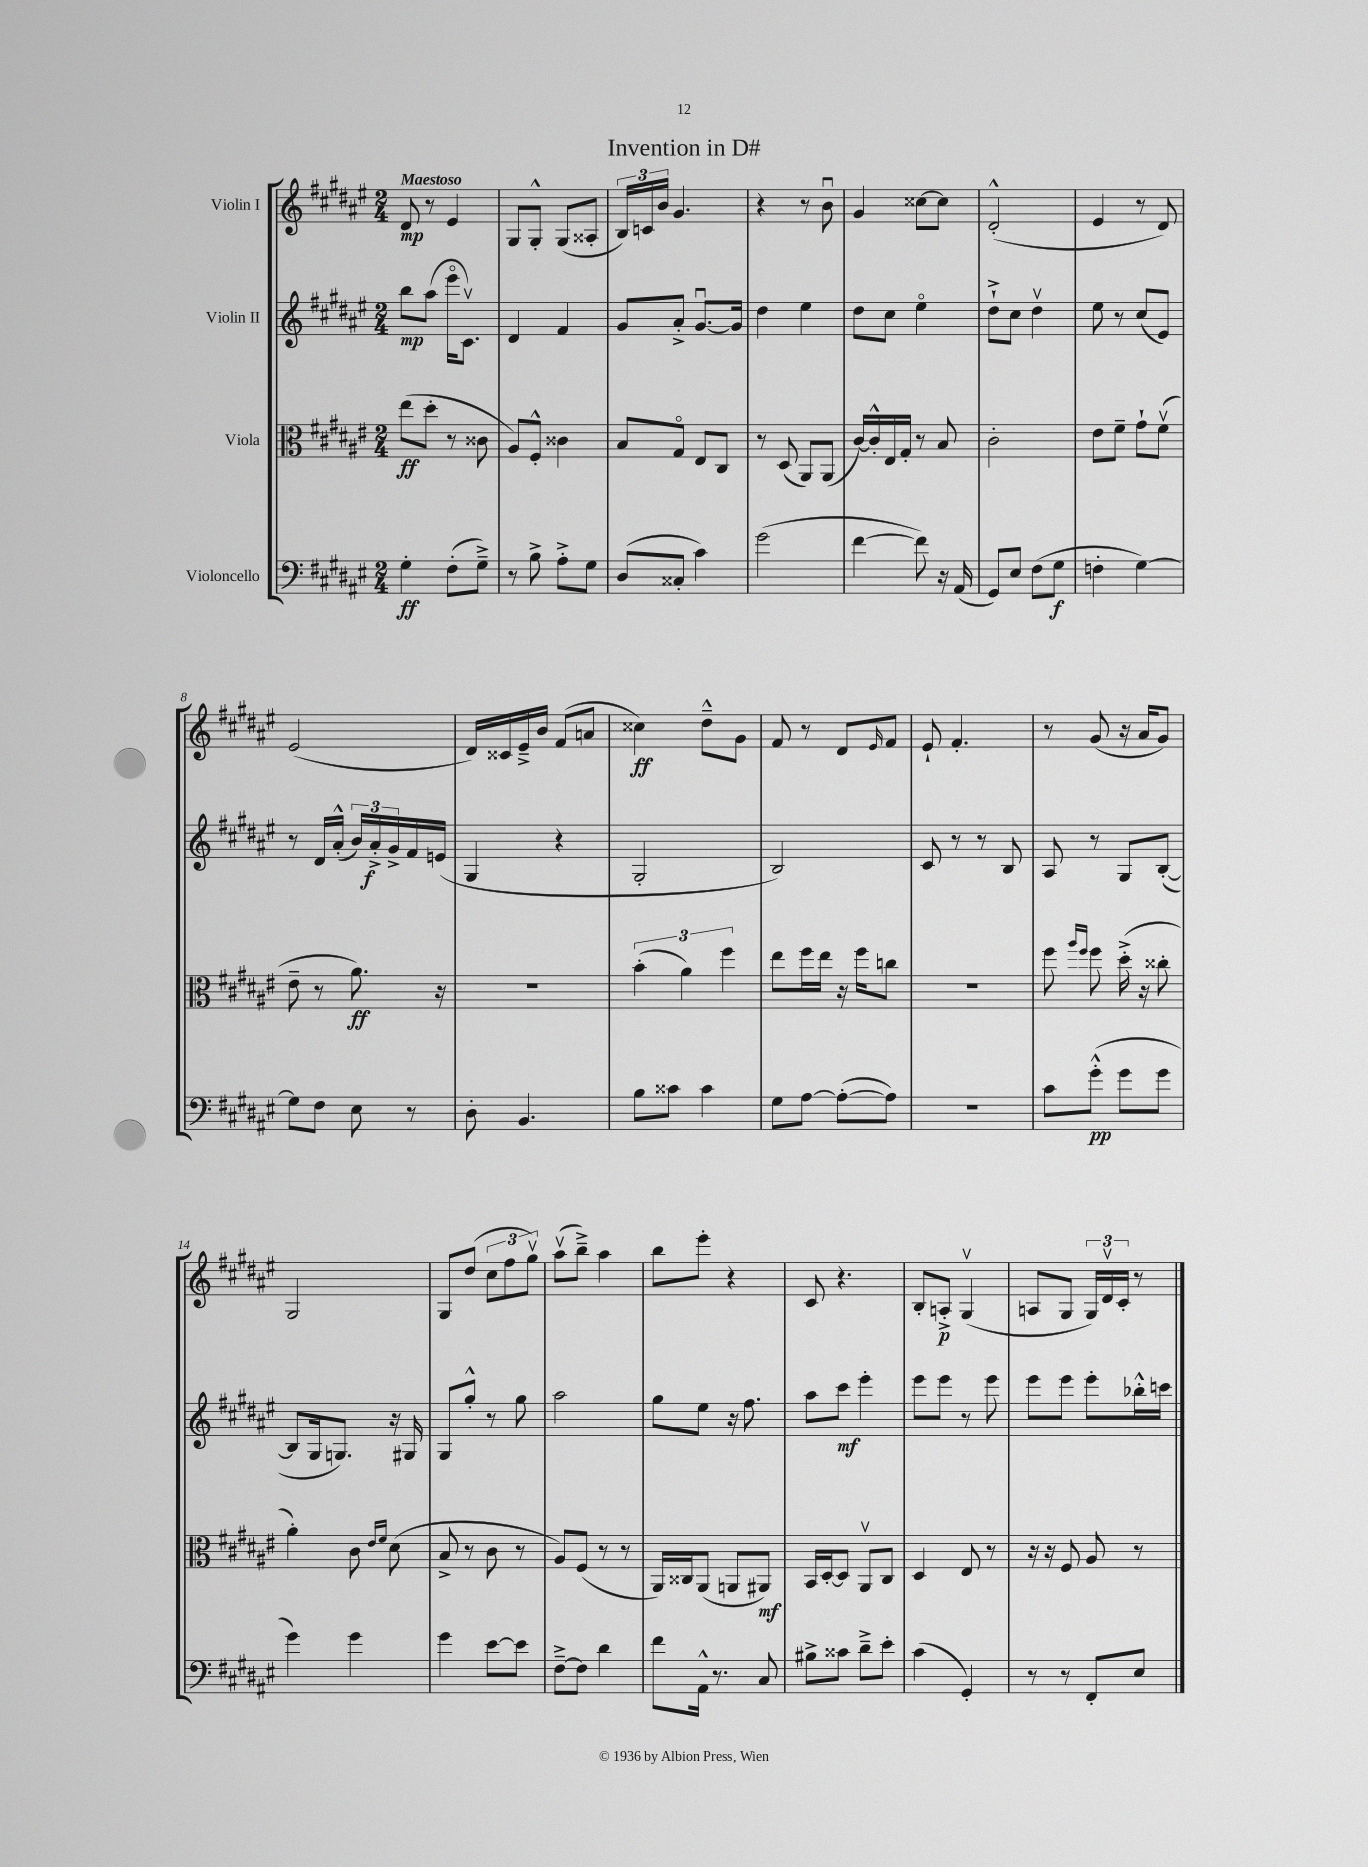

**kern	**dynam	**kern	**dynam	**kern	**dynam	**kern	**dynam
*part4	*part4	*part3	*part3	*part2	*part2	*part1	*part1
*staff4	*staff4	*staff3	*staff3	*staff2	*staff2	*staff1	*staff1
*I"Violoncello	*	*I"Viola	*	*I"Violin II	*	*I"Violin I	*
*clefF4	*	*clefC3	*	*clefG2	*	*clefG2	*
*k[f#c#g#d#a#e#]	*	*k[f#c#g#d#a#e#]	*	*k[f#c#g#d#a#e#]	*	*k[f#c#g#d#a#e#]	*
*M2/4	*	*M2/4	*	*M2/4	*	*M2/4	*
=1	=1	=1	=1	=1	=1	=1	=1
!	!	!	!	!	!	!LO:TX:a:B:t=Maestoso	!
4G#'\	ff	(8ee#\L	ff	8bb\L	mp	8d#/	mp
.	.	8dd#'\J	.	(8aa#\J	.	8r	.
(8F#'\L	.	8r	.	16eee#\KL	.	4e#/	.
.	.	.	.	8.c#v\J)	.	.	.
8G#~^\J)	.	8c##X\	.	.	.	.	.
=2	=2	=2	=2	=2	=2	=2	=2
8r	.	8A#/L)	.	4d#/	.	8G#/L	.
8B^\	.	8F#'^^/J	.	.	.	8G#'^^/J	.
8A#'^\L	.	4c##X\	.	4f#/	.	(8G#/L	.
8G#\J	.	.	.	.	.	8A##X'/J	.
=3	=3	=3	=3	=3	=3	=3	=3
(8D#/L	.	8B/L	.	8g#/L	.	24B/LL)	.
.	.	.	.	.	.	24cn/	.
.	.	.	.	.	.	24b/JJ	.
8C##X'/J	.	8G#/J	.	8a#'^/J	.	4.g#/	.
4c#\)	.	8E#/L	.	[8.g#u/L	.	.	.
.	.	8C#/J	.	.	.	.	.
.	.	.	.	16g#/Jk]	.	.	.
=4	=4	=4	=4	=4	=4	=4	=4
(2g#\	.	8r	.	4dd#\	.	4r	.
.	.	(8D#/	.	.	.	.	.
.	.	8AA#/L)	.	4ee#\	.	8r	.
.	.	(8AA#/J	.	.	.	8bu\	.
=5	=5	=5	=5	=5	=5	=5	=5
[4f#\	.	[16c#/LL)	.	8dd#\L	.	4g#/	.
.	.	16c#'^^/]	.	.	.	.	.
.	.	16E#/	.	8cc#\J	.	.	.
.	.	16G#'/JJ	.	.	.	.	.
8f#\])	.	8r	.	4ee#\	.	[8cc##X\L	.
16r	.	8B/	.	.	.	8cc##\J]	.
(16AA#/	.	.	.	.	.	.	.
=6	=6	=6	=6	=6	=6	=6	=6
8GG#/L)	.	2c#'\	.	8dd#`^\L	.	(2d#'^^/	.
8E#/J	.	.	.	8cc#\J	.	.	.
(8F#\L	.	.	.	4dd#v\	.	.	.
8G#\J	f	.	.	.	.	.	.
=7	=7	=7	=7	=7	=7	=7	=7
4Fn'\	.	8e#\L	.	8ee#\	.	4e#/	.
.	.	8f#~\J	.	8r	.	.	.
[4G#\)	.	8g#`\L	.	(8cc#/L	.	8r	.
.	.	(8f#v\J	.	8e#/J)	.	8d#/)	.
!!LO:LB:g=z
=8	=8	=8	=8	=8	=8	=8	=8
8G#\L]	.	8e#~\	.	8r	.	(2e#/	.
8F#\J	.	8r	.	16d#/LL	.	.	.
.	.	.	.	(16a#'^^/JJ	.	.	.
8E#\	.	8.a#\)	ff	24b/LL)	.	.	.
.	.	.	.	24a#'^/	f	.	.
.	.	.	.	24g#^/	.	.	.
8r	.	.	.	16f#/	.	.	.
.	.	16r	.	(16en/JJ	.	.	.
=9	=9	=9	=9	=9	=9	=9	=9
8D#'\	.	2r	.	4G#/	.	16d#/LL)	.
.	.	.	.	.	.	16c##X/	.
4.BB/	.	.	.	.	.	16e#~^/	.
.	.	.	.	.	.	16b/JJ	.
.	.	.	.	4r	.	(8f#/L	.
.	.	.	.	.	.	8an/J	.
=10	=10	=10	=10	=10	=10	=10	=10
8B\L	.	(6b'\	.	2G#'/	.	4cc##X\)	ff
8c##X\J	.	.	.	.	.	.	.
.	.	6a#\)	.	.	.	.	.
4c##\	.	.	.	.	.	8dd#~^^\L	.
.	.	6ff#\	.	.	.	.	.
.	.	.	.	.	.	8g#\J	.
=11	=11	=11	=11	=11	=11	=11	=11
8G#\L	.	8ee#\L	.	2B/)	.	8f#/	.
[8A#\J	.	16ff#\L	.	.	.	8r	.
.	.	16ee#\JJ	.	.	.	.	.
(8A#'\L_	.	16r	.	.	.	8d#/L	.
.	.	16ff#\KL	.	.	.	.	.
.	.	.	.	.	.	16qqe#/	.
8A#\J])	.	8ccn\J	.	.	.	8f#/J	.
=12	=12	=12	=12	=12	=12	=12	=12
2r	.	2r	.	8c#/	.	8e#`/	.
.	.	.	.	8r	.	4.f#'/	.
.	.	.	.	8r	.	.	.
.	.	.	.	8B/	.	.	.
=13	=13	=13	=13	=13	=13	=13	=13
8c#\L	.	8ff#\	.	8A#/	.	8r	.
.	.	16qqaa#/LL	.	.	.	.	.
.	.	16qqff#/JJ	.	.	.	.	.
(8g#'^^\J	pp	8ff#\	.	8r	.	(8g#/	.
8g#\L	.	(16dd#'^\	.	8G#/L	.	16r	.
.	.	16r	.	.	.	16a#/KL	.
8g#\J	.	8cc##X'\	.	([8B'/J	.	8g#/J)	.
!!LO:LB:g=z
=14	=14	=14	=14	=14	=14	=14	=14
4g#\)	.	4a#'\)	.	8B/L]	.	2G#/	.
.	.	.	.	16G#/k	.	.	.
.	.	.	.	8.Gn/J)	.	.	.
4g#\	.	8c#\	.	.	.	.	.
.	.	16qqe#/LL	.	.	.	.	.
.	.	16qqf#/JJ	.	.	.	.	.
.	.	(8d#\	.	16r	.	.	.
.	.	.	.	16G#X/	.	.	.
=15	=15	=15	=15	=15	=15	=15	=15
4g#\	.	8B^/	.	8G#/L	.	8G#/L	.
.	.	8r	.	8gg#'^^/J	.	(8dd#/J	.
[8e#\L	.	8c#\	.	8r	.	12cc#\L	.
.	.	.	.	.	.	12ff#\	.
8e#\J]	.	8r	.	8gg#\	.	.	.
.	.	.	.	.	.	12gg#v\J)	.
=16	=16	=16	=16	=16	=16	=16	=16
[8F#~^\L	.	8A#/L)	.	2aa#\	.	(8aa#v\L	.
8F#\J]	.	(8F#/J	.	.	.	8bb~^\J)	.
4d#\	.	8r	.	.	.	4aa#\	.
.	.	8r	.	.	.	.	.
=17	=17	=17	=17	=17	=17	=17	=17
8f#\L	.	16AA#/LL)	.	8gg#\L	.	8bb\L	.
.	.	16C##X/J	.	.	.	.	.
16AA#^^\Jk	.	(8AA#/J	.	8ee#\J	.	8eee#'\J	.
8.r	.	.	.	.	.	.	.
.	.	8AAn/L	.	16r	.	4r	.
.	.	.	.	8.ff#\	.	.	.
8C#/	.	8AA#X/J)	mf	.	.	.	.
=18	=18	=18	=18	=18	=18	=18	=18
8B#X^\L	.	16BB/LL	.	8aa#\L	.	8c#/	.
.	.	[16D#'/J	.	.	.	.	.
8c##X\J	.	8D#/J]	.	8ccc#\J	mf	4.r	.
8d#~^\L	.	8AA#v/L	.	4eee#'\	.	.	.
8e#'\J	.	8C#/J	.	.	.	.	.
=19	=19	=19	=19	=19	=19	=19	=19
(4c#\	.	4D#/	.	8eee#\L	.	8B'/L	.
.	.	.	.	8eee#\J	.	8An'^/J	p
4GG#'/)	.	8E#/	.	8r	.	(4G#v/	.
.	.	8r	.	8eee#\	.	.	.
=20	=20	=20	=20	=20	=20	=20	=20
8r	.	16r	.	8eee#\L	.	8An/L	.
.	.	16r	.	.	.	.	.
8r	.	8F#/	.	8eee#\J	.	8G#/J	.
8FF#'/L	.	8A#/	.	8eee#'\L	.	24G#/LL)	.
.	.	.	.	.	.	24d#v/	.
.	.	.	.	.	.	24c#'/JJ	.
8E#/J	.	8r	.	16bb-X'^^\L	.	8r	.
.	.	.	.	16cccn\JJ	.	.	.
==	==	==	==	==	==	==	==
*-	*-	*-	*-	*-	*-	*-	*-
